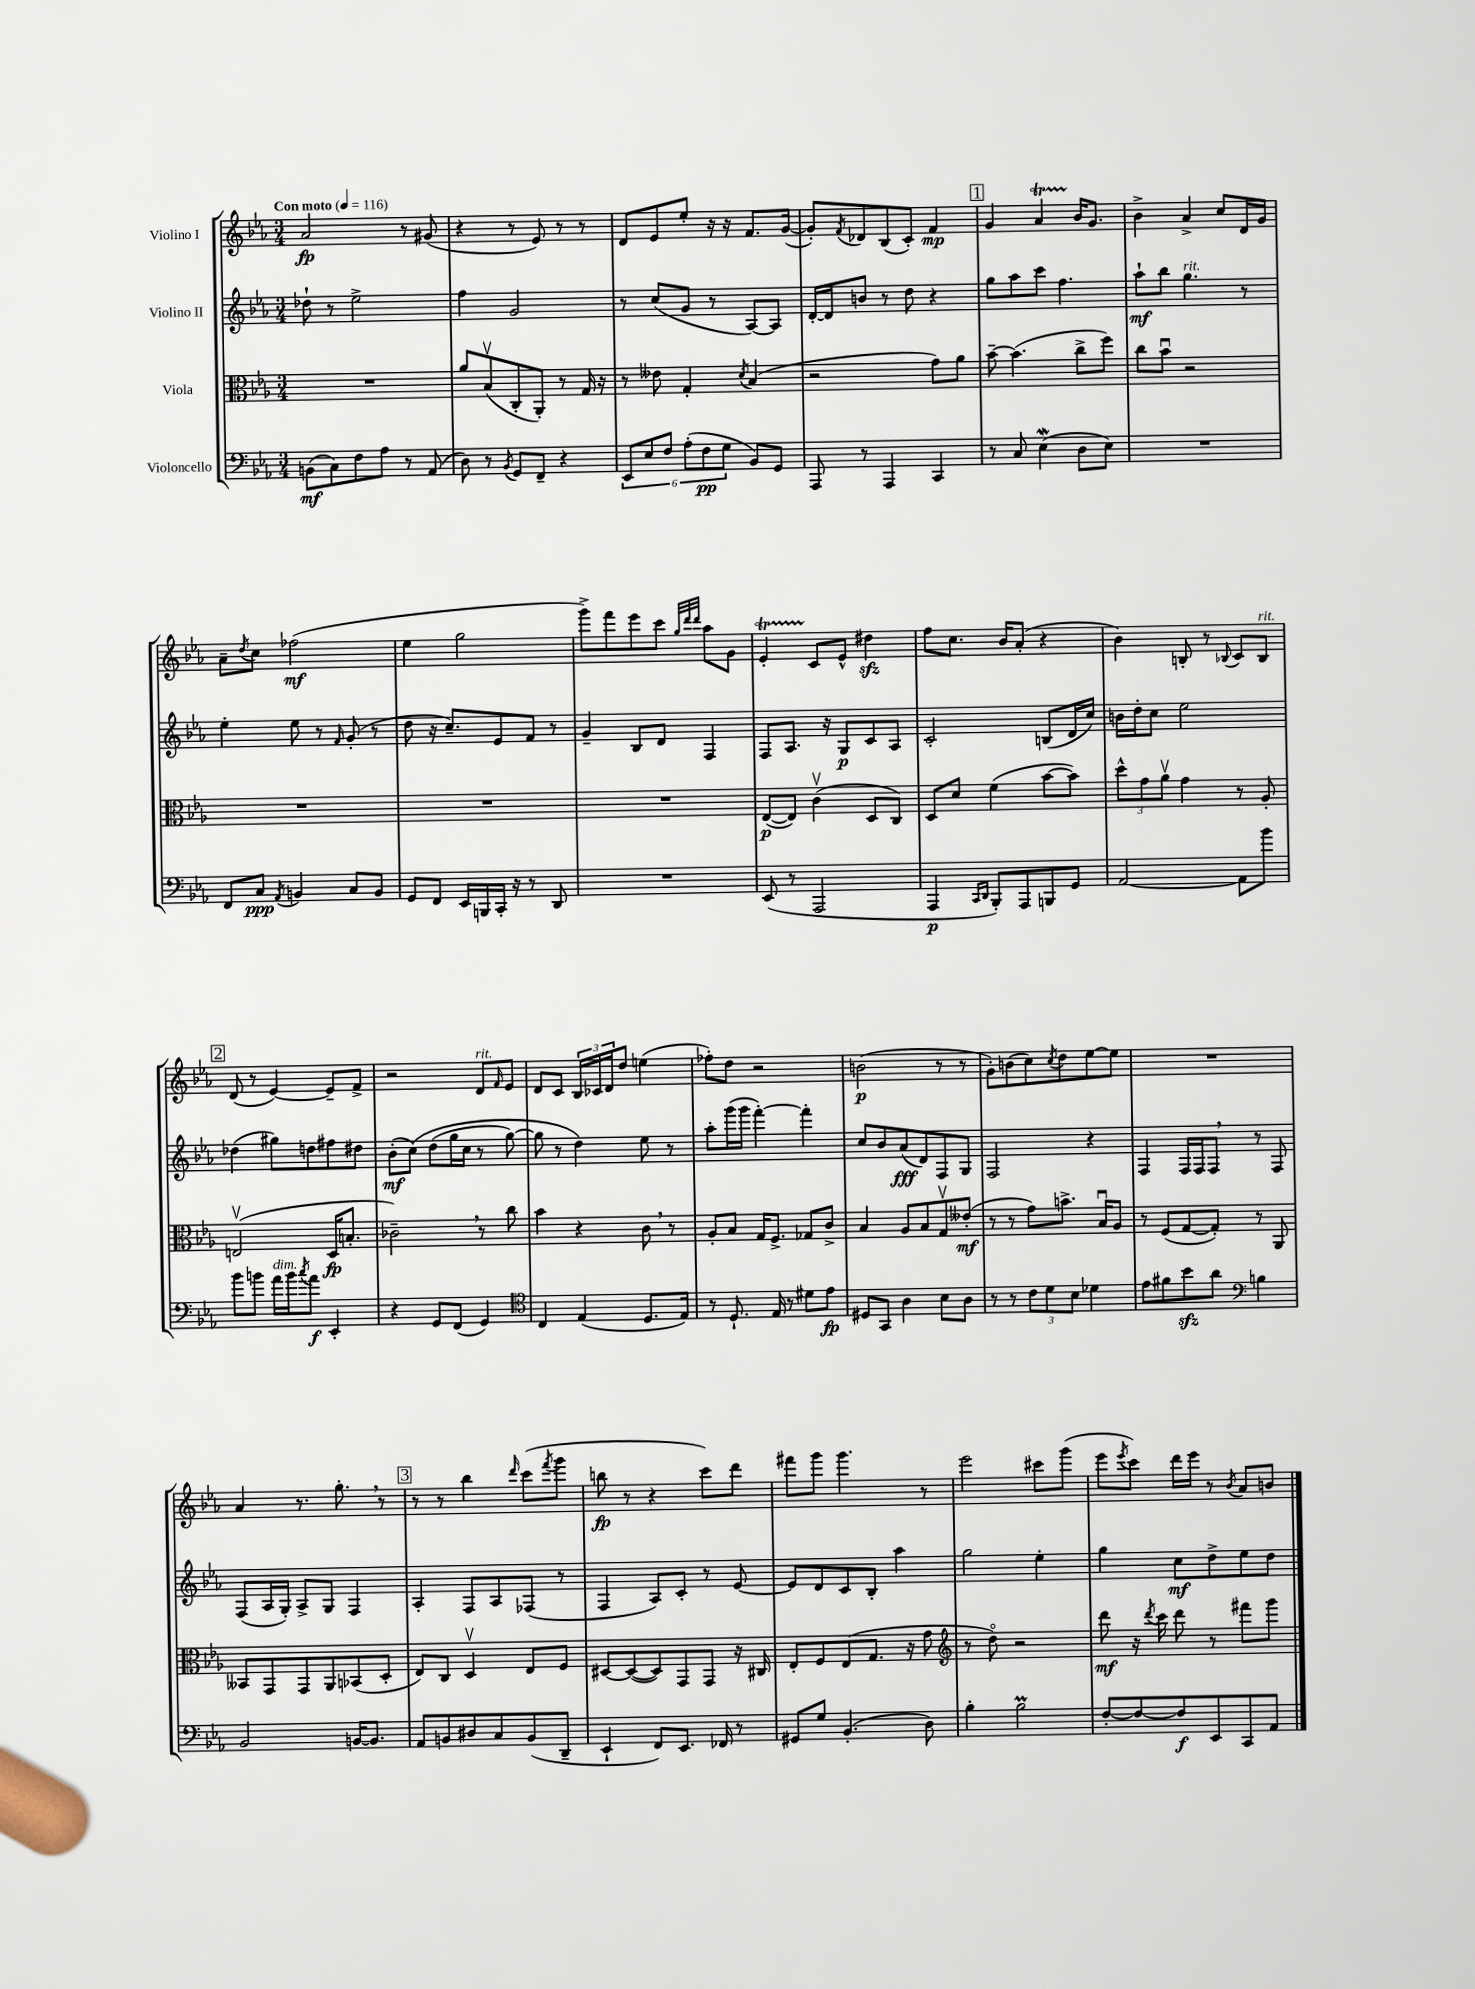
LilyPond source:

<<
\new StaffGroup <<
\new Staff = "s0" \with { instrumentName = "Violino I" } {
    \clef treble \key ees \major \numericTimeSignature \time 3/4 \tempo "Con moto" 4 = 116
    aes'2\fp r8 gis'8( |
    r4 r8 ees'8) r8 r8 |
    d'8 ees'8 ees''8-. r16 r16 f'8. g'16~( |
    g'8-.) \acciaccatura { f'8 } des'8 bes8( c'8-.) f'4\mp |
    \mark \markup { \box "1" } g'4 aes'4\startTrillSpan bes'16\stopTrillSpan g'8. |
    bes'4-> aes'4-> c''8 d'16 g'16 |
    aes'8-- \acciaccatura { d''8 } c''8 fes''2\mf( |
    ees''4 g''2 |
    g'''8->) f'''8 ees'''8 c'''8 \grace { g''32 d'''32 d'''32 } aes''8 g'8 |
    ees'4-.\startTrillSpan c'8\stopTrillSpan ees'8-^ dis''4\sfz |
    f''8 c''8. bes'16 aes'8-.( r4 |
    bes'4) b8-. r8 \appoggiatura { bes8 } c'8 bes8^\markup { \italic "rit." } |
    \mark \markup { \box "2" } d'8( r8 ees'4~) ees'8-- f'8-> |
    r2 d'8^\markup { \italic "rit." } \grace { f'16 } ees'8 |
    d'8 c'8 \tuplet 3/2 { bes16 ces'16 d'16 } d''8 e''4( |
    fes''8-.) d''8 r2 |
    b'2\p( r8 r8 |
    g'8-.) b'8( c''8) \acciaccatura { c''8 } d''8 ees''8~ ees''8 |
    R2. |
    aes'4 r8. g''8.-. \breathe r8 |
    \mark \markup { \box "3" } r8 r8 bes''4 \grace { d'''16 } c'''8( \acciaccatura { f'''8 } g'''8 |
    b''8\fp r8 r4 c'''8) d'''8 |
    fis'''8 g'''8 g'''4. r8 |
    ees'''2 cis'''8 g'''8( |
    ees'''8 \acciaccatura { ees'''8 } c'''8) d'''16 ees'''16 r8 \acciaccatura { bes'8 } aes'8 b'8 \bar "|." |
}
\new Staff = "s1" \with { instrumentName = "Violino II" } {
    \clef treble \key ees \major \numericTimeSignature \time 3/4
    des''8-! r8 ees''2-> |
    f''4 g'2 |
    r8 c''8( g'8 r8 aes8~) aes8 |
    d'16~-. d'16 b'8 r8 d''8 r4 |
    \mark \markup { \box "1" } g''8 aes''8 c'''8 f''4. |
    aes''8-!\mf bes''8 g''4.^\markup { \italic "rit." } r8 |
    ees''4-. ees''8 r8 \grace { f'16 } g'8-.( r8 |
    d''8 r16 c''8.--) ees'8 f'8 r8 |
    g'4-- bes8 d'8 f4 |
    f8 aes8. r16 g8\p c'8 aes8 |
    c'2-. b8( d'16 c''16) |
    b'16 d''16-. c''8 ees''2 |
    \mark \markup { \box "2" } des''4( gis''8) d''8 fis''8 dis''8 |
    bes'8-.\mf( c''8)\( d''8( g''16 c''16 r8 g''8~) |
    g''8 r8 d''4\) ees''8 r8 |
    aes''8-. g'''16( g'''16 f'''4~-.) f'''4-. |
    c''8 bes'8 aes'8\fff( d'8) f8 g8 |
    f2 r4 |
    f4 f16 f16 f8 \breathe r8 f8 |
    f8( aes16 g16-.) aes8-> g8 f4 |
    \mark \markup { \box "3" } aes4-. f8 aes8 fes8( r8 |
    f4 aes8) c'8-. r8 ees'8~ |
    ees'8 d'8 c'8 bes8-. aes''4 |
    g''2 ees''4-. |
    g''4 c''8\mf d''8-> ees''8 d''8 \bar "|." |
}
\new Staff = "s2" \with { instrumentName = "Viola" } {
    \clef alto \key ees \major \numericTimeSignature \time 3/4
    R2. |
    aes'8 bes8\upbow( c8-. aes,8-.) r8 g16 r16 |
    r8 eeses'8 g4-. \acciaccatura { d'8 } bes4( |
    r2 g'8) aes'8 |
    \mark \markup { \box "1" } bes'8~-- bes'4.( c''8-> f''8) |
    c''8 bes'8\downbow r2 |
    R2. |
    R2. |
    R2. |
    ees8~\p( ees8) c'4\upbow( d8 c8) |
    d8 d'8 f'4( bes'8~ bes'8) |
    \tuplet 3/2 { d''8-^ g'8 aes'8\upbow } g'4 r8 aes8-. |
    \mark \markup { \box "2" } e2\upbow( d16\fp b8.-. |
    ces'2--) \breathe r8 c''8 |
    bes'4 r4 c'8 \breathe r8 |
    aes8-. bes8 g16 f8.-> ges8 c'8-> |
    bes4 aes8 bes8 g8\upbow eeses'8-.\mf( |
    r8 r8 g'8) b'8.-> bes16\downbow aes8 |
    r8 f8( g8~ g8-.) r8 aes,8 |
    beses,8 g,8 g,8 aes,8 bes,8( d8-. |
    \mark \markup { \box "3" } ees8) c8 d4\upbow ees8 f8 |
    dis8~ dis8~( dis8) g,8 g,8 r16 cis16 |
    ees8-. f8 ees8( g8. r16 g'8 |
    \clef treble r8 d''8\flageolet) r2 |
    d'''8\mf r16 \acciaccatura { d'''8 } c'''16 d'''8 r8 fis'''8 g'''8 \bar "|." |
}
\new Staff = "s3" \with { instrumentName = "Violoncello" } {
    \clef bass \key ees \major \numericTimeSignature \time 3/4
    b,8\mf( c8) f8 aes8 r8 aes,8( |
    d8) r8 \acciaccatura { bes,8 } g,8 f,8-- r4 |
    \tuplet 6/4 { ees,8 ees8 f8 aes8-.( f8\pp g8 } bes,8) g,8 |
    aes,,8 r8 aes,,4 c,4 |
    \mark \markup { \box "1" } r8 c8 ees4\mordent( d8 ees8) |
    R2. |
    f,8 c8\ppp \acciaccatura { aes,8 } b,4 c8 b,8 |
    g,8 f,8 ees,16 b,,16 c,16-. r16 r8 d,8 |
    R2. |
    ees,8( r8 aes,,2 |
    aes,,4\p \grace { c,16 d,16 } bes,,8-.) aes,,8 b,,8 g,8 |
    aes,2~ aes,8 bes'8 |
    \mark \markup { \box "2" } bes'8 b'8 aes'16^\markup { \italic "dim." } b'16 \acciaccatura { c''8 } aes'8\f ees,4-. |
    r4 g,8 f,8( g,4) |
    \clef tenor c4 ees4( d8. ees16) |
    r8 d8.-! ees16 r8 dis'8 ees'8\fp |
    dis8 g,8 aes4 bes8 aes8 |
    r8 r8 \tuplet 3/2 { c'8 d'8 bes8 } des'4 |
    ees'8 fis'8 bes'8\sfz aes'8 \clef bass b4 |
    bes,2 b,16~ b,8. |
    \mark \markup { \box "3" } aes,8 b,8 dis8 c8 b,8( d,8-- |
    ees,4-! f,8) ees,8. fes,16 r8 |
    gis,8 g8 bes,4.-.( d8) |
    bes4-. bes2\prall |
    f8~-. f8~ f8\f ees,8 c,8 aes,8 \bar "|." |
}
>>
>>
\layout { \context { \Score \remove "Bar_number_engraver" } }
